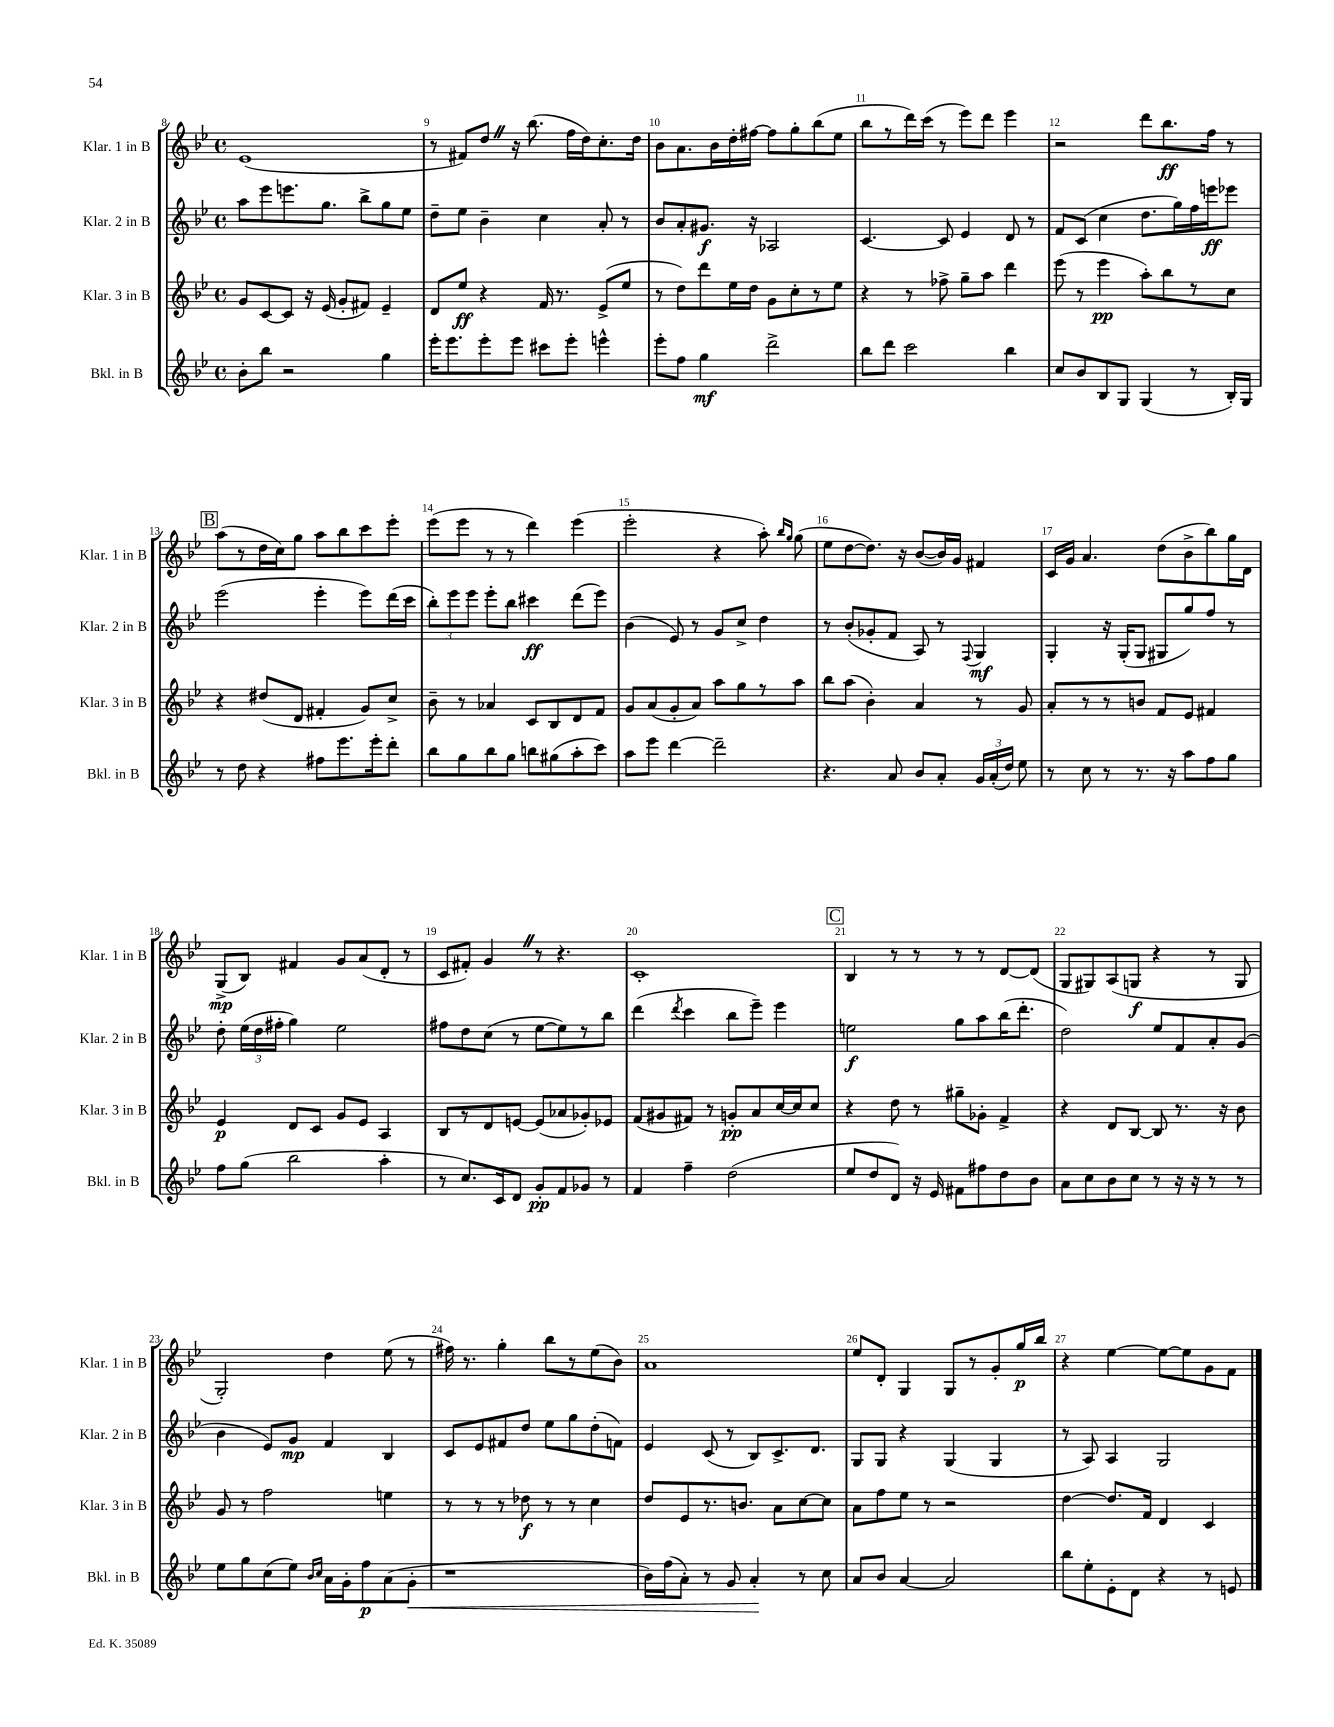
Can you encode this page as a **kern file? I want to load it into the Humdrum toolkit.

**kern	**dynam	**kern	**dynam	**kern	**dynam	**kern	**dynam
*part4	*part4	*part3	*part3	*part2	*part2	*part1	*part1
*staff4	*staff4	*staff3	*staff3	*staff2	*staff2	*staff1	*staff1
*I"Bkl. in B	*	*I"Klar. 3 in B	*	*I"Klar. 2 in B	*	*I"Klar. 1 in B	*
*I'Bkl. in B	*	*I'Klar. 3 in B	*	*I'Klar. 2 in B	*	*I'Klar. 1 in B	*
*clefG2	*	*clefG2	*	*clefG2	*	*clefG2	*
*k[b-e-]	*	*k[b-e-]	*	*k[b-e-]	*	*k[b-e-]	*
*M4/4	*	*M4/4	*	*M4/4	*	*M4/4	*
*met(c)	*	*met(c)	*	*met(c)	*	*met(c)	*
=8	=8	=8	=8	=8	=8	=8	=8
8b-'\L	.	8g/L	.	8aa\L	.	(1e-	.
8bb-\J	.	[8c/	.	8eee-\	.	.	.
2r	.	8c/J]	.	8.eeen\	.	.	.
.	.	16r	.	.	.	.	.
.	.	(16e-/	.	8.gg\J	.	.	.
.	.	8g'/L	.	.	.	.	.
.	.	8f#X/J)	.	8bb-^\L	.	.	.
4gg\	.	4e-~/	.	8gg\	.	.	.
.	.	.	.	8ee-\J	.	.	.
=9	=9	=9	=9	=9	=9	=9	=9
16eee-'\KL	.	8d/L	.	8dd~\L	.	8r	.
8.eee-\	.	.	.	.	.	.	.
.	.	8ee-/J	ff	8ee-\J	.	8f#X/L)	.
8eee-'\	.	4r	.	4b-~\	.	8ddZ/J	.
8eee-\J	.	.	.	.	.	16r	.
.	.	.	.	.	.	(8.bb-\	.
8ccc#X\L	.	16f/	.	4cc\	.	.	.
.	.	8.r	.	.	.	.	.
8eee-'\J	.	.	.	.	.	16ff\LL	.
.	.	.	.	.	.	16dd\J)	.
4eeen^^\	.	(8e-^/L	.	8a'/	.	8.cc'\	.
.	.	8ee-/J	.	8r	.	.	.
.	.	.	.	.	.	16dd\Jk	.
=10	=10	=10	=10	=10	=10	=10	=10
8eee-'\L	.	8r	.	8b-/L	.	8b-\L	.
8ff\J	.	8dd\L)	.	8a'/	.	8.a\	.
4gg\	mf	8ddd\	.	8.g#X/J	f	.	.
.	.	.	.	.	.	16b-\L	.
.	.	16ee-\L	.	.	.	16dd'\	.
.	.	16dd\JJ	.	16r	.	[16ff#X\JJ	.
2ddd^\	.	8g\L	.	2A-X/	.	8ff#\L]	.
.	.	8cc'\	.	.	.	8gg'\	.
.	.	8r	.	.	.	(8bb-\	.
.	.	8ee-\J	.	.	.	8ee-\J	.
=11	=11	=11	=11	=11	=11	=11	=11
8bb-\L	.	4r	.	[4.c/	.	8bb-\L	.
8ddd\J	.	.	.	.	.	8r	.
2ccc\	.	8r	.	.	.	16ddd\L)	.
.	.	.	.	.	.	(16ccc\JJ	.
.	.	8ff-X^\	.	8c/]	.	8r	.
.	.	8gg~\L	.	4e-/	.	8eee-\L)	.
.	.	8aa\J	.	.	.	8ddd\J	.
4bb-\	.	4ddd\	.	8d/	.	4eee-\	.
.	.	.	.	8r	.	.	.
=12	=12	=12	=12	=12	=12	=12	=12
8cc/L	.	(8eee-\	.	8f/L	.	2r	.
8b-/	.	8r	.	(8c/J	.	.	.
8B-/	.	4eee-\	pp	4cc\	.	.	.
8G/J	.	.	.	.	.	.	.
(4G/	.	8aa'\L)	.	8.dd\L	.	8ddd\L	.
.	.	8bb-\	.	.	.	8.bb-\	ff
.	.	.	.	16gg\L)	.	.	.
8r	.	8r	.	16ff\	.	.	.
.	.	.	.	16eeen\J	ff	16ff\Jk	.
16B-'/LL)	.	8cc\J	.	8eee-X\J	.	8r	.
16G/JJ	.	.	.	.	.	.	.
!!LO:LB:g=z
!!LO:REH:place=s1:t=B
=13	=13	=13	=13	=13	=13	=13	=13
8r	.	4r	.	(2eee-\	.	(8aa\L	.
8dd\	.	.	.	.	.	8r	.
4r	.	(8dd#X/L	.	.	.	16dd\L	.
.	.	.	.	.	.	16cc\J)	.
.	.	8d/J	.	.	.	8gg\J	.
8ff#X\L	.	4f#X'/	.	4eee-'\	.	8aa\L	.
8.eee-\	.	.	.	.	.	8bb-\	.
.	.	8g/L)	.	8eee-\L)	.	8ccc\	.
16eee-'\k	.	.	.	.	.	.	.
8ddd'\J	.	8cc^/J	.	(16ddd\L	.	8eee-'\J	.
.	.	.	.	16ccc\JJ	.	.	.
=14	=14	=14	=14	=14	=14	=14	=14
8bb-\L	.	8b-~\	.	12bb-'\L)	.	(8eee-\L	.
.	.	.	.	12eee-\	.	.	.
8gg\	.	8r	.	.	.	8eee-\J	.
.	.	.	.	12eee-\J	.	.	.
8bb-\	.	4a-X/	.	8eee-'\L	.	8r	.
8gg\J	.	.	.	8bb-\J	.	8r	.
8bbn\L	.	8c/L	.	4ccc#X\	ff	4ddd\)	.
(8gg#X\	.	8B-/	.	.	.	.	.
8aa'\	.	8d/	.	(8ddd\L	.	(4eee-\	.
8ccc\J)	.	8f/J	.	8eee-\J)	.	.	.
=15	=15	=15	=15	=15	=15	=15	=15
8aa\L	.	8g/L	.	(4b-\	.	2eee-'\	.
8eee-\J	.	(8a/	.	.	.	.	.
[4ddd\	.	8g'/	.	8e-/)	.	.	.
.	.	8a/J)	.	8r	.	.	.
2ddd~\]	.	8aa\L	.	8g/L	.	4r	.
.	.	8gg\	.	8cc^/J	.	.	.
.	.	8r	.	4dd\	.	8aa'\)	.
.	.	.	.	.	.	16qqbb-/LL	.
.	.	.	.	.	.	16qqgg/JJ	.
.	.	8aa\J	.	.	.	(8gg\	.
=16	=16	=16	=16	=16	=16	=16	=16
4.r	.	8bb-\L	.	8r	.	8ee-\L	.
.	.	(8aa\J	.	(8b-'/L	.	[8dd\	.
.	.	4b-'\)	.	8g-X'/	.	8.dd\J])	.
8a/	.	.	.	8f/J	.	.	.
.	.	.	.	.	.	16r	.
8b-/L	.	4a/	.	8A/)	.	([8b-/L	.
8a'/J	.	.	.	8r	.	16b-/L])	.
.	.	.	.	.	.	16g/JJ	.
.	.	.	.	8qqF/	.	.	.
24g/LL	.	8r	.	4G/	mf	4f#X/	.
(24a'/	.	.	.	.	.	.	.
24dd/JJ)	.	.	.	.	.	.	.
8ee-\	.	8g/	.	.	.	.	.
=17	=17	=17	=17	=17	=17	=17	=17
8r	.	8a'/L	.	4G'/	.	16c/LL	.
.	.	.	.	.	.	16g/JJ	.
8cc\	.	8r	.	.	.	4.a/	.
8r	.	8r	.	16r	.	.	.
.	.	.	.	(16G'/KL	.	.	.
8.r	.	8bn/J	.	8G/J	.	.	.
.	.	8f/L	.	8G#X/L	.	(8dd\L	.
16r	.	.	.	.	.	.	.
8aa\L	.	8e-/J	.	8gg/)	.	8b-^\	.
8ff\	.	4f#X/	.	8ff/J	.	8bb-\)	.
8gg\J	.	.	.	8r	.	16gg\L	.
.	.	.	.	.	.	16d\JJ	.
!!LO:LB:g=z
=18	=18	=18	=18	=18	=18	=18	=18
8ff\L	.	4e-/	p	8dd'\	.	(8G^/L	mp
(8gg\J	.	.	.	(24ee-\LL	.	8B-/J)	.
.	.	.	.	24dd\	.	.	.
.	.	.	.	24ff#X'\JJ	.	.	.
2bb-\	.	8d/L	.	4gg\)	.	4f#X/	.
.	.	8c/J	.	.	.	.	.
.	.	8g/L	.	2ee-\	.	8g/L	.
.	.	8e-/J	.	.	.	(8a/	.
4aa'\	.	4A/	.	.	.	8d'/J	.
.	.	.	.	.	.	8r	.
=19	=19	=19	=19	=19	=19	=19	=19
8r	.	8B-/L	.	8ff#X\L	.	8c/L	.
8.cc/L)	.	8r	.	8dd\	.	8f#X'/J)	.
.	.	8d/	.	(8cc\J	.	4gZ/	.
16c/k	.	.	.	.	.	.	.
8d/J	.	[8en/J	.	8r	.	.	.
8g'/L	pp	(8e/L]	.	[8ee-\L	.	8r	.
8f/	.	8a-X/	.	8ee-\])	.	4.r	.
8g-X/J	.	8g-X'/)	.	8r	.	.	.
8r	.	8e-X/J	.	8bb-\J	.	.	.
=20	=20	=20	=20	=20	=20	=20	=20
4f/	.	(8f/L	.	(4ddd\	.	1c'	.
.	.	8g#X/	.	.	.	.	.
.	.	.	.	8qddd/	.	.	.
4ff~\	.	8f#X/J)	.	4ccc\	.	.	.
.	.	8r	.	.	.	.	.
(2dd\	.	8gn'/L	pp	8bb-\L	.	.	.
.	.	8a/	.	8eee-~\J)	.	.	.
.	.	[16cc/L	.	4eee-\	.	.	.
.	.	16cc/J]	.	.	.	.	.
.	.	8cc/J	.	.	.	.	.
!!LO:REH:place=s1:t=C
=21	=21	=21	=21	=21	=21	=21	=21
8ee-/L	.	4r	.	2een\	f	4B-/	.
8dd/	.	.	.	.	.	.	.
8d/J)	.	8dd\	.	.	.	8r	.
16r	.	8r	.	.	.	8r	.
16e-/	.	.	.	.	.	.	.
8f#X\L	.	8gg#X~\L	.	8gg\L	.	8r	.
8ff#X\	.	8g-X'\J	.	8aa\	.	8r	.
8dd\	.	4f^/	.	(16bb-\K	.	[8d/L	.
.	.	.	.	8.ddd'\J	.	.	.
8b-\J	.	.	.	.	.	(8d/J]	.
=22	=22	=22	=22	=22	=22	=22	=22
8a\L	.	4r	.	2dd\)	.	8G/L	.
8cc\	.	.	.	.	.	8G#X/)	.
8b-\	.	8d/L	.	.	.	(8A/	.
8cc\J	.	[8B-/J	.	.	.	8Gn/J	f
8r	.	8B-/]	.	8ee-/L	.	4r	.
16r	.	8.r	.	8f/	.	.	.
16r	.	.	.	.	.	.	.
8r	.	.	.	8a'/	.	8r	.
.	.	16r	.	.	.	.	.
8r	.	8b-\	.	(8g/J	.	8G/	.
!!LO:LB:g=z
=23	=23	=23	=23	=23	=23	=23	=23
8ee-\L	.	8g/	.	4b-\	.	2G'/)	.
8gg\	.	8r	.	.	.	.	.
(8cc\	.	2ff\	.	8e-/L)	.	.	.
8ee-\J)	.	.	.	8g/J	mp	.	.
16qqb-/LL	.	.	.	.	.	.	.
16qqcc/JJ	.	.	.	.	.	.	.
16a\LL	.	.	.	4f/	.	4dd\	.
16g'\J	.	.	.	.	.	.	.
8ff\	p	.	.	.	.	.	.
(8a\	.	4een\	.	4B-/	.	(8ee-\	.
!	!LO:HP:b	!	!	!	!	!	!
8g'\J	<	.	.	.	.	8r	.
=24	=24	=24	=24	=24	=24	=24	=24
1r	.	8r	.	8c/L	.	16ff#X\)	.
.	.	.	.	.	.	8.r	.
.	.	8r	.	8e-/	.	.	.
.	.	8r	.	8f#X/	.	4gg'\	.
.	.	8dd-X\	f	8dd/J	.	.	.
.	.	8r	.	8ee-\L	.	8bb-\L	.
.	.	8r	.	8gg\	.	8r	.
.	.	4cc\	.	(8dd'\	.	(8ee-\	.
.	.	.	.	8fn\J)	.	8b-\J)	.
=25	=25	=25	=25	=25	=25	=25	=25
16b-\LL)	.	8dd/L	.	4e-/	.	1a	.
(16ff\J	.	.	.	.	.	.	.
8a'\J)	.	8e-/	.	.	.	.	.
8r	.	8.r	.	(8c/	.	.	.
8g/	.	.	.	8r	.	.	.
.	.	8.bn/J	.	.	.	.	.
4a'/	.	.	.	8B-/L)	.	.	.
.	.	8a\L	.	8.c^/	.	.	.
8r	[	[8cc\	.	.	.	.	.
.	.	.	.	8.d/J	.	.	.
8cc\	.	8cc\J]	.	.	.	.	.
=26	=26	=26	=26	=26	=26	=26	=26
8a/L	.	8a\L	.	8G/L	.	8ee-/L	.
8b-/J	.	8ff\	.	8G/J	.	8d'/J	.
[4a/	.	8ee-\J	.	4r	.	4G/	.
.	.	8r	.	.	.	.	.
2a/]	.	2r	.	(4G/	.	8G/L	.
.	.	.	.	.	.	8r	.
.	.	.	.	4G/	.	8g'/	.
.	.	.	.	.	.	16gg/L	p
.	.	.	.	.	.	16bb-/JJ	.
=27	=27	=27	=27	=27	=27	=27	=27
8bb-\L	.	[4dd\	.	8r	.	4r	.
8ee-'\	.	.	.	8A/)	.	.	.
8e-'\	.	8.dd/L]	.	4A/	.	[4ee-\	.
8d\J	.	.	.	.	.	.	.
.	.	16f/Jk	.	.	.	.	.
4r	.	4d/	.	2G/	.	8ee-\L_	.
.	.	.	.	.	.	8ee-\]	.
8r	.	4c/	.	.	.	8g\	.
8en/	.	.	.	.	.	8f\J	.
==	==	==	==	==	==	==	==
*-	*-	*-	*-	*-	*-	*-	*-
